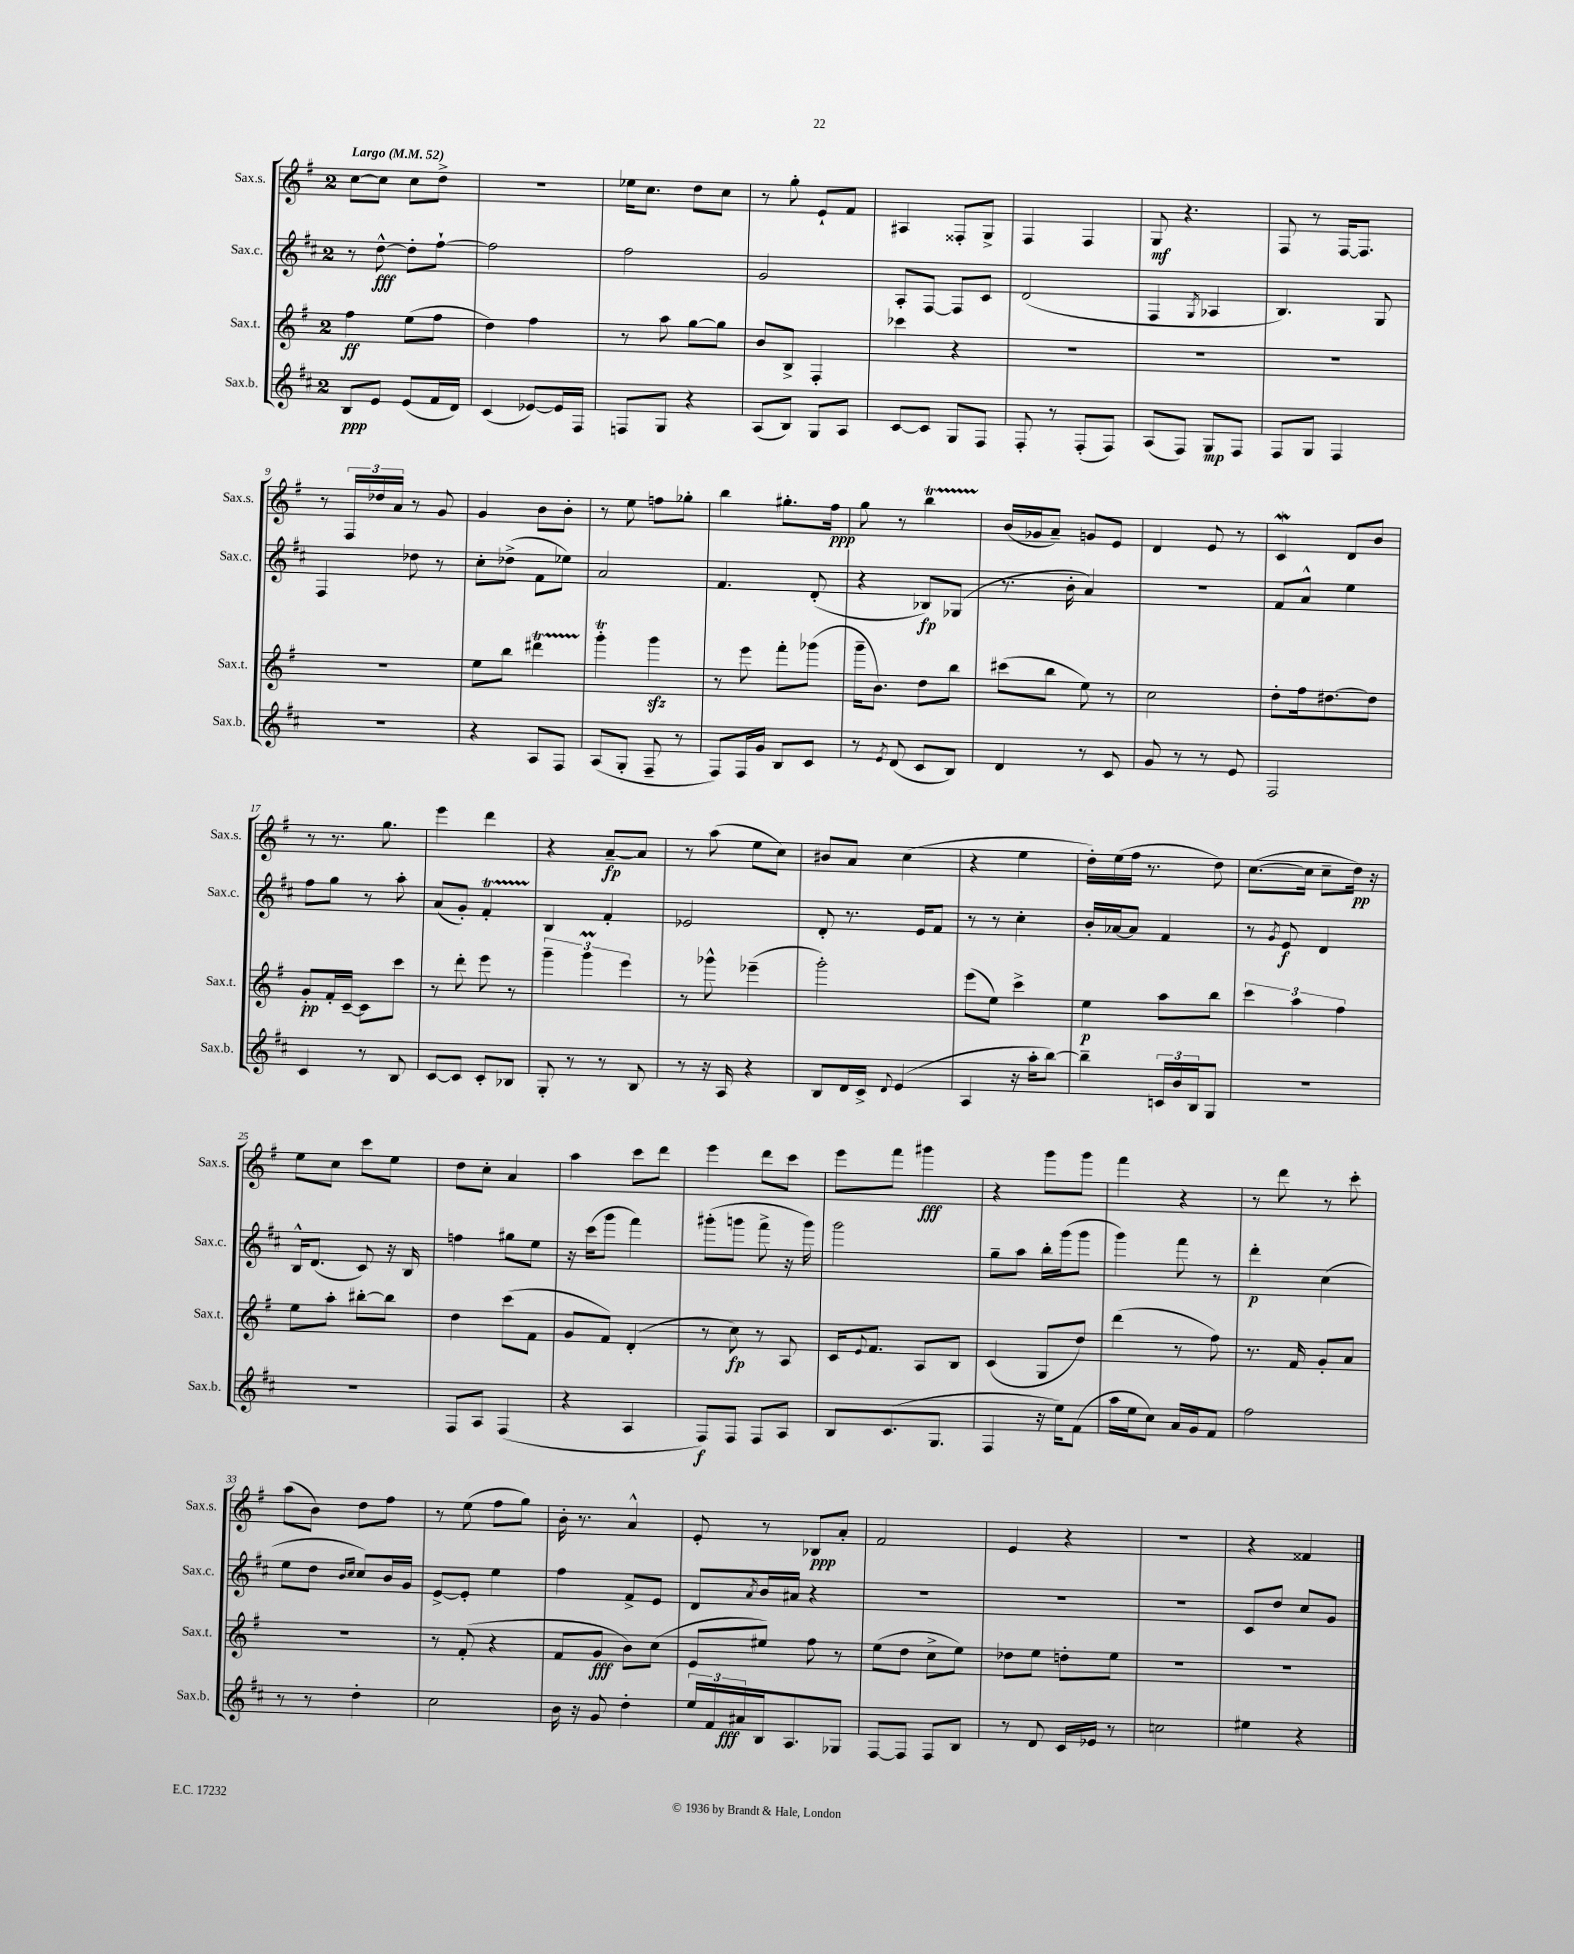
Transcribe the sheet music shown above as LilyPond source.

<<
\new StaffGroup <<
\new Staff = "s0" \with { instrumentName = "Sax.s." shortInstrumentName = "Sax.s." } {
    \clef treble \key g \major \once \override Staff.TimeSignature.style = #'single-digit \time 2/4 \tempo "Largo" 4 = 52
    c''8~ c''8 c''8 d''8-> |
    R2 |
    ees''16 c''8. d''8 c''8 |
    r8 g''8-. e'8-! fis'8 |
    ais4 fisis8-. g8-> |
    fis4 fis4 |
    g8\mf r4. |
    fis8 r8 fis16~ fis8. |
    r8 \tuplet 3/2 { fis16 des''16 a'16 } r8 g'8 |
    g'4 b'8 b'8-. |
    r8 e''8 f''8 ges''8-. |
    b''4 gis''8.-. fis''16\ppp |
    g''8 r8 b''4\startTrillSpan |
    b'16\stopTrillSpan( ges'16 a'8--) g'8 e'8 |
    d'4 e'8 r8 |
    c'4\mordent d'8 b'8 |
    r8 r8. g''8. |
    e'''4 d'''4 |
    r4 a'8~--\fp a'8 |
    r8 a''8( e''8 c''8) |
    bis'8 a'8 c''4( |
    r4 e''4 |
    d''16-.) e''16( fis''16 r8. d''8) |
    c''8.~( c''16 c''8-- d''16\pp) r16 |
    e''8 c''8 c'''8 e''8 |
    d''8 c''8-. a'4 |
    a''4 c'''8 d'''8 |
    e'''4 d'''8 c'''8 |
    e'''8 fis'''8 gis'''4\fff |
    r4 g'''8 g'''8 |
    fis'''4 r4 |
    r8 d'''8 r8 c'''8-. |
    a''8( b'8) d''8 fis''8 |
    r8 e''8( fis''8 g''8) |
    b'16-. r8. a'4-^ |
    e'8-. r8 bes8\ppp a'8-. |
    fis'2 |
    e'4 r4 |
    R2 |
    r4 fisis'4 \bar "|." |
}
\new Staff = "s1" \with { instrumentName = "Sax.c." shortInstrumentName = "Sax.c." } {
    \clef treble \key d \major \once \override Staff.TimeSignature.style = #'single-digit \time 2/4
    r8 d''8~-^\fff d''8-. fis''8~-! |
    fis''2 |
    fis''2 |
    g'2 |
    a8-. fis8~ fis8 cis'8 |
    d'2( |
    fis4 \acciaccatura { g8 } aes4 |
    b4.) g8 |
    fis4 des''8 r8 |
    cis''8-. des''8->( fis'8 ees''8) |
    a'2 |
    fis'4. d'8-.( |
    r4 bes8\fp) ges8( |
    r8. b'16-. a'4) |
    R2 |
    fis'8 a'8-^ e''4 |
    fis''8 g''8 r8 a''8-. |
    a'8( g'8-.) fis'4-.\startTrillSpan |
    b4\stopTrillSpan fis'4-. |
    ees'2 |
    d'8-. r8. e'16 fis'8 |
    r8 r8 cis''4-. |
    b'16-. aes'16~ aes'8 fis'4 |
    r8 \acciaccatura { g'8 } e'8\f d'4 |
    b16-^ d'8.( cis'8) r16 b16 |
    f''4 gis''8 e''8 |
    r16 cis'''16( g'''8 fis'''4) |
    gis'''8-.( g'''8 fis'''8-> r16 g'''16) |
    g'''2 |
    g''8-- a''8 b''16-. g'''16( g'''8 |
    g'''4) fis'''8 r8 |
    d'''4-.\p cis''4( |
    e''8 d''8 \grace { b'16 cis''16 } cis''8) b'16 g'16 |
    e'8~-> e'8-. e''4 |
    fis''4 fis'8-> e'8 |
    d'8 \acciaccatura { a'8 } b'16 ais'16 r4 |
    R2 |
    R2 |
    R2 |
    cis'8 d''8 cis''8 g'8 \bar "|." |
}
\new Staff = "s2" \with { instrumentName = "Sax.t." shortInstrumentName = "Sax.t." } {
    \clef treble \key g \major \once \override Staff.TimeSignature.style = #'single-digit \time 2/4
    fis''4\ff e''8( fis''8 |
    d''4) fis''4 |
    r8 a''8 g''8~ g''8 |
    b'8 b8-> fis4-. |
    ces'''4 r4 |
    R2 |
    R2 |
    R2 |
    R2 |
    e''8 b''8 dis'''4\startTrillSpan |
    g'''4-.\trill\stopTrillSpan g'''4\sfz |
    r8 e'''8 fis'''8-. ges'''8( |
    g'''16-- b'8.) d''8 b''8 |
    cis'''8( b''8 e''8) r8 |
    c''2 |
    d''8-. fis''16 dis''8.~ dis''8 |
    g'8-.\pp fis'16-. c'16~-- c'8 c'''8 |
    r8 d'''8-. e'''8 r8 |
    \tuplet 3/2 { g'''4-- g'''4\prall e'''4 } |
    r8 ges'''8-^ ees'''4--( |
    g'''2-.) |
    e'''8( e''8) c'''4-> |
    e''4\p a''8 b''8 |
    \tuplet 3/2 { c'''4 a''4 fis''4 } |
    e''8 a''8-. bis''8~-. bis''8 |
    d''4 c'''8( fis'8 |
    g'8 fis'8) d'4-.( |
    r8 c''8\fp) r8 a8 |
    c'16 \appoggiatura { e'8 } fis'8. a8 b8 |
    c'4( g8 d''8) |
    d'''4( r8 fis''8) |
    r8. fis'16 g'8-. a'8 |
    r2 |
    r8 fis'8-.( r4 |
    fis'8 g'8\fff b'8) c''8( |
    e'8 eis''8) fis''8 r8 |
    e''8( d''8 c''8-> e''8) |
    des''8 e''8 d''8-. e''8 |
    R2 |
    R2 \bar "|." |
}
\new Staff = "s3" \with { instrumentName = "Sax.b." shortInstrumentName = "Sax.b." } {
    \clef treble \key d \major \once \override Staff.TimeSignature.style = #'single-digit \time 2/4
    b8\ppp e'8 e'8( fis'16 d'16) |
    cis'4( ees'8~) ees'16 fis16 |
    f8 g8 r4 |
    a8( b8) g8 a8 |
    cis'8~ cis'8 g8 fis8 |
    fis8-. r8 fis8-.( fis8) |
    a8( fis8) g8\mp fis8 |
    fis8 g8 fis4 |
    r2 |
    r4 a8 fis8 |
    a8( g8-. fis8-- r8 |
    fis8) fis16 g'16 b8 cis'8 |
    r8 \acciaccatura { e'8 } d'8( cis'8 b8) |
    d'4 r8 cis'8 |
    g'8 r8 r8 e'8 |
    fis2 |
    cis'4 r8 b8 |
    cis'8~ cis'8 cis'8-. bes8 |
    g8-. r8 r8 b8 |
    r8 r16 a16 r4 |
    b8 d'16 cis'16-> \appoggiatura { d'8 } e'4( |
    a4 r16 a''16-. b''8~) |
    b''4-- \tuplet 3/2 { c'16 b'16 b16 } g8 |
    R2 |
    R2 |
    fis8 a8 fis4( |
    r4 a4 |
    fis8\f) fis8 fis8 a8 |
    b8 cis'8.( g8. |
    fis4 r16 e''16) fis'8( |
    a''16 e''16 cis''8) a'16 g'16 fis'8 |
    fis''2 |
    r8 r8 d''4-. |
    cis''2 |
    b'16 r16 g'8 d''4-. |
    \tuplet 3/2 { e''16 fis'16 ais'16\fff } b16 a8. ges8 |
    fis8~ fis8 fis8 b8 |
    r8 d'8 cis'16 ees'16 r8 |
    c''2 |
    eis''4 r4 \bar "|." |
}
>>
>>
